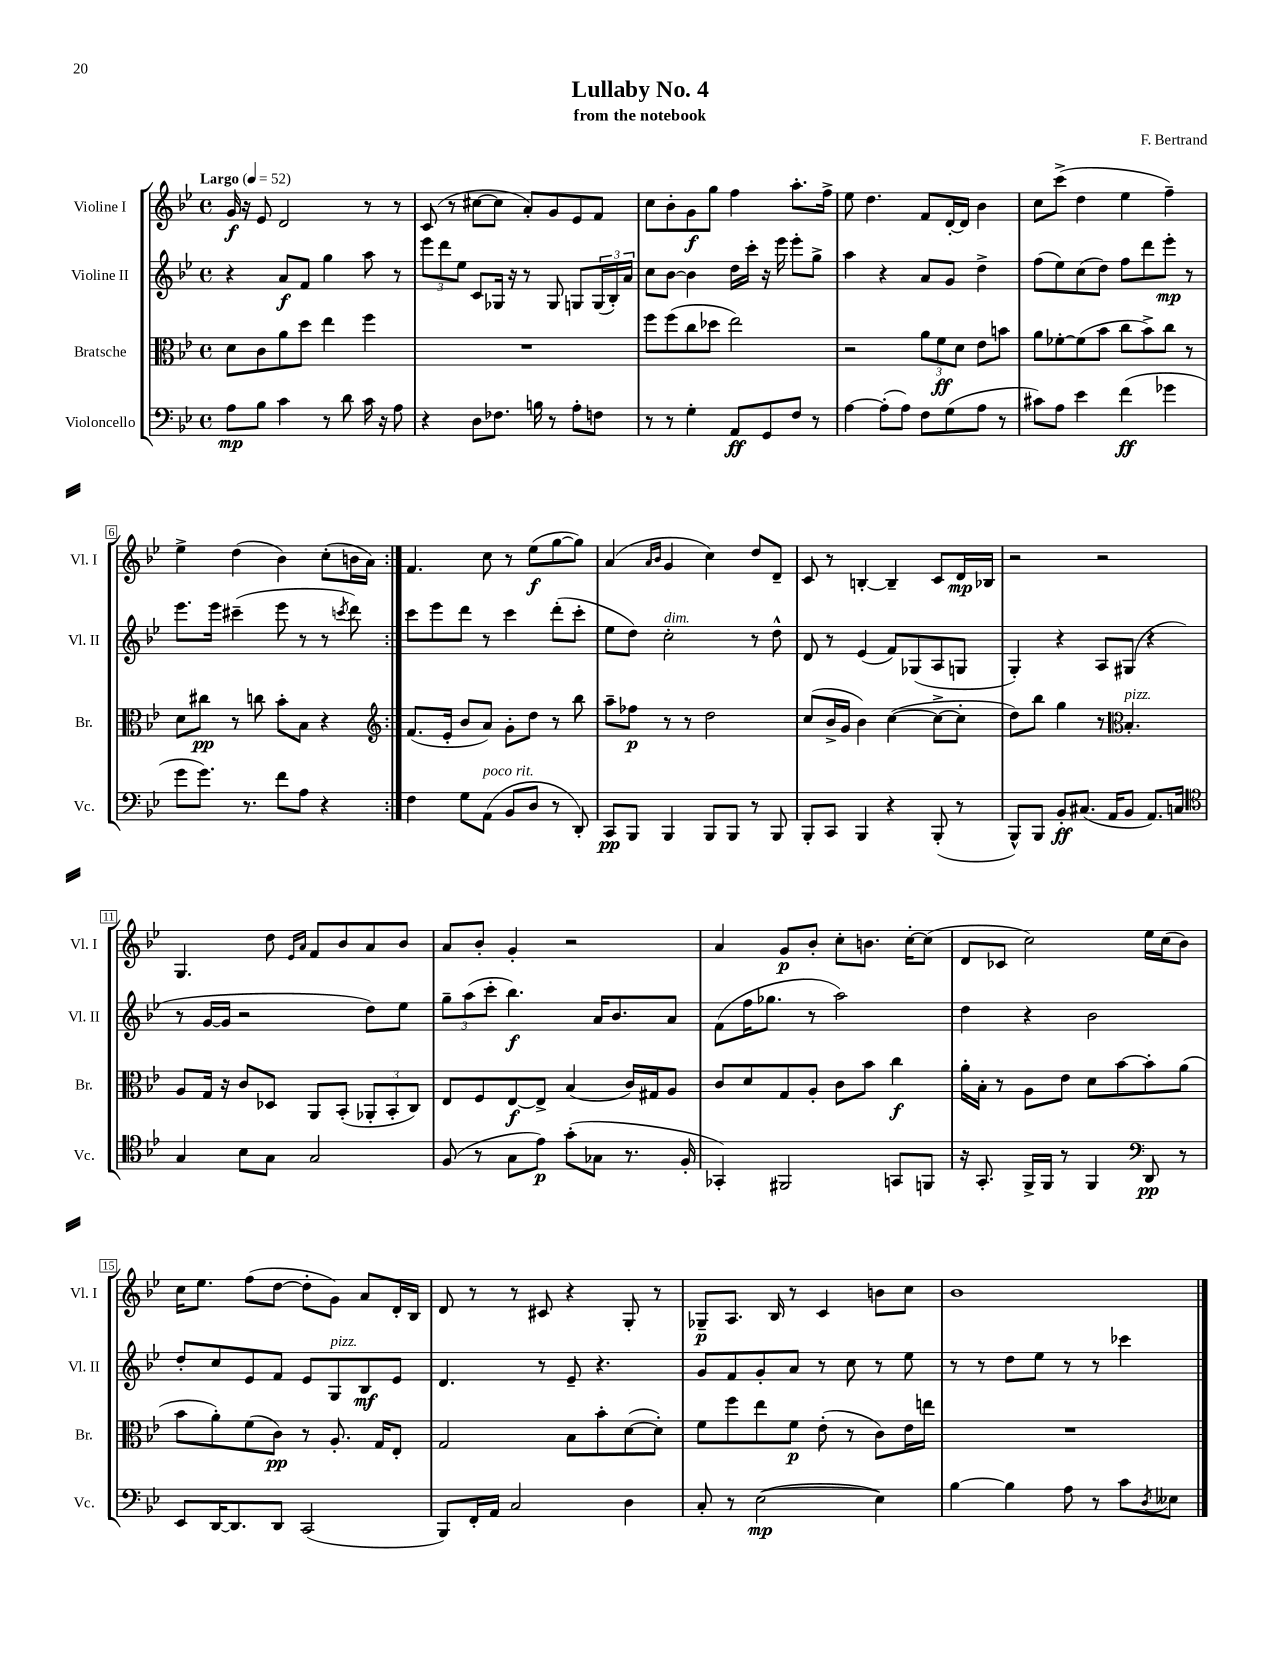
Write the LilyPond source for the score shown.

\header { title = "Lullaby No. 4" composer = "F. Bertrand" subtitle = "from the notebook" }
<<
\new StaffGroup <<
\new Staff = "s0" \with { instrumentName = "Violine I" shortInstrumentName = "Vl. I" } {
    \clef treble \key bes \major \defaultTimeSignature \time 4/4 \tempo "Largo" 4 = 52
    \repeat volta 2 { g'16\f r16 ees'8 d'2 r8 r8 |
    c'8( r8 cis''8~ cis''8 a'8-.) g'8 ees'8 f'8 |
    c''8 bes'8-. g'8\f g''8 f''4 a''8.-. f''16-> |
    ees''8 d''4. f'8 d'16~-. d'16 bes'4 |
    c''8 c'''8->( d''4 ees''4 f''4--) |
    ees''4-> d''4( bes'4) c''8-.( b'16 a'16) | }
    f'4. c''8 r8 ees''8\f( g''8~ g''8) |
    a'4( \grace { a'16 bes'16 } g'4 c''4) d''8 d'8-- |
    c'8 r8 b4~-. b4-- c'8 d'16\mp bes16 |
    r2 r2 |
    g4. d''8 \grace { ees'16 a'16 } f'8 bes'8 a'8 bes'8 |
    a'8 bes'8-. g'4-. r2 |
    a'4 g'8\p bes'8-. c''8-. b'8. c''16~-. c''8( |
    d'8 ces'8 c''2) ees''16 c''16( bes'8) |
    c''16 ees''8. f''8( d''8~ d''8-. g'8) a'8 d'16-. bes16 |
    d'8 r8 r8 cis'8 r4 g8-. r8 |
    ges8--\p a8. bes16 r8 c'4 b'8 c''8 |
    bes'1 \bar "|." |
}
\new Staff = "s1" \with { instrumentName = "Violine II" shortInstrumentName = "Vl. II" } {
    \clef treble \key bes \major \defaultTimeSignature \time 4/4
    \repeat volta 2 { r4 a'8\f f'8 g''4 a''8 r8 |
    \tuplet 3/2 { ees'''8 d'''8 ees''8 } c'8 ges16 r16 r8 ges8 g8 \tuplet 3/2 { g16( bes16-.) a'16 } |
    c''8 bes'8~ bes'4 d''16 c'''16-. r16 ees'''16 ees'''8-. g''8-> |
    a''4 r4 a'8 g'8 d''4-> |
    f''8( ees''8) c''8( d''8) f''8 d'''8 ees'''8-.\mp r8 |
    ees'''8. ees'''16 cis'''4--( ees'''8 r8 r8 \acciaccatura { c'''8 } d'''8) | }
    c'''8 ees'''8 d'''8 r8 c'''4 d'''8-.( c'''8-. |
    ees''8 d''8) c''2-.^\markup { \italic "dim." } r8 d''8-^ |
    d'8 r8 ees'4( f'8) ges8( a8 g8 |
    g4-.) r4 a8 gis8( r4 |
    r8 g'16~ g'16 r2 d''8) ees''8 |
    \tuplet 3/2 { g''8-- a''8( c'''8-. } bes''4.\f) a'16 bes'8. a'8 |
    f'8( f''16 ges''8. r8 a''2) |
    d''4 r4 bes'2 |
    d''8-. c''8 ees'8 f'8 ees'8 g8^\markup { \italic "pizz." } bes8\mf ees'8 |
    d'4. r8 ees'8-- r4. |
    g'8 f'8 g'8-. a'8 r8 c''8 r8 ees''8 |
    r8 r8 d''8 ees''8 r8 r8 ces'''4 \bar "|." |
}
\new Staff = "s2" \with { instrumentName = "Bratsche" shortInstrumentName = "Br." } {
    \clef alto \key bes \major \defaultTimeSignature \time 4/4
    \repeat volta 2 { d'8 c'8 a'8 d''8 ees''4 f''4 |
    R1 |
    f''8 f''8( c''8 des''8 ees''2) |
    r2 \tuplet 3/2 { a'8 f'8\ff d'8 } ees'8 b'8 |
    a'8 fes'8~-. fes'8( bes'8 c''8 bes'8->) c''8 r8 |
    d'8 cis''8\pp r8 c''8 bes'8-. bes8 r4 | }
    \clef treble f'8.( ees'16-. bes'8 a'8) g'8-. d''8 r8 bes''8 |
    a''8-- fes''8\p r8 r8 d''2 |
    c''8( bes'16-> g'16 bes'4) c''4~( c''8~-> c''8-. |
    d''8) bes''8 g''4 r8 \clef alto bes4.-.^\markup { \italic "pizz." } |
    a8 g16 r16 c'8 des8 a,8 bes,8-.( \tuplet 3/2 { aes,8-. bes,8-. c8) } |
    ees8 f8 ees8~\f ees8-> bes4( c'16) gis16 a8 |
    c'8 d'8 g8 a8-. c'8 bes'8 c''4\f |
    a'16-. bes16-. r8 a8 ees'8 d'8 bes'8~ bes'8-. a'8( |
    bes'8 a'8-.) f'8( c'8\pp) r8 a8.-. g16 ees8-. |
    g2 bes8 bes'8-. d'8~( d'8-.) |
    f'8 f''8 ees''8 f'8\p ees'8-.( r8 c'8) ees'16 e''16 |
    R1 \bar "|." |
}
\new Staff = "s3" \with { instrumentName = "Violoncello" shortInstrumentName = "Vc." } {
    \clef bass \key bes \major \defaultTimeSignature \time 4/4
    \repeat volta 2 { a8\mp bes8 c'4 r8 d'8 c'16 r16 a8 |
    r4 d8 fes8. b16 r8 a8-. f8 |
    r8 r8 g4-. a,8\ff g,8 f8 r8 |
    a4~ a8-.( a8) f8 g8( a8 r8 |
    cis'8) a8 ees'4 f'4\ff( ges'4 |
    g'8 g'8.) r8. f'8 a8 r4 | }
    f4 g8 a,8^\markup { \italic "poco rit." }( bes,8 d8 r8 d,8-.) |
    c,8\pp bes,,8 bes,,4 bes,,8 bes,,8 r8 bes,,8 |
    bes,,8-. c,8 bes,,4 r4 bes,,8-.( r8 |
    bes,,8-^) bes,,8 bes,8-.\ff cis8.( a,16 bes,8 a,8.) c16 |
    \clef tenor g4 bes8 g8 g2 |
    f8( r8 g8 ees'8\p) g'8-.( ges8 r8. f16-. |
    ges,4-.) fis,2 g,8 f,8 |
    r16 g,8.-. f,16-> f,16 r8 f,4 \clef bass d,8\pp r8 |
    ees,8 d,16~ d,8. d,8 c,2( |
    bes,,8) f,16-. a,16 c2 d4 |
    c8-. r8 ees2~\mp( ees4) |
    bes4~ bes4 a8 r8 c'8 \acciaccatura { d8 } eeses8 \bar "|." |
}
>>
>>
\layout { \context { \Score \override BarNumber.stencil = #(make-stencil-boxer 0.1 0.3 ly:text-interface::print) } }
